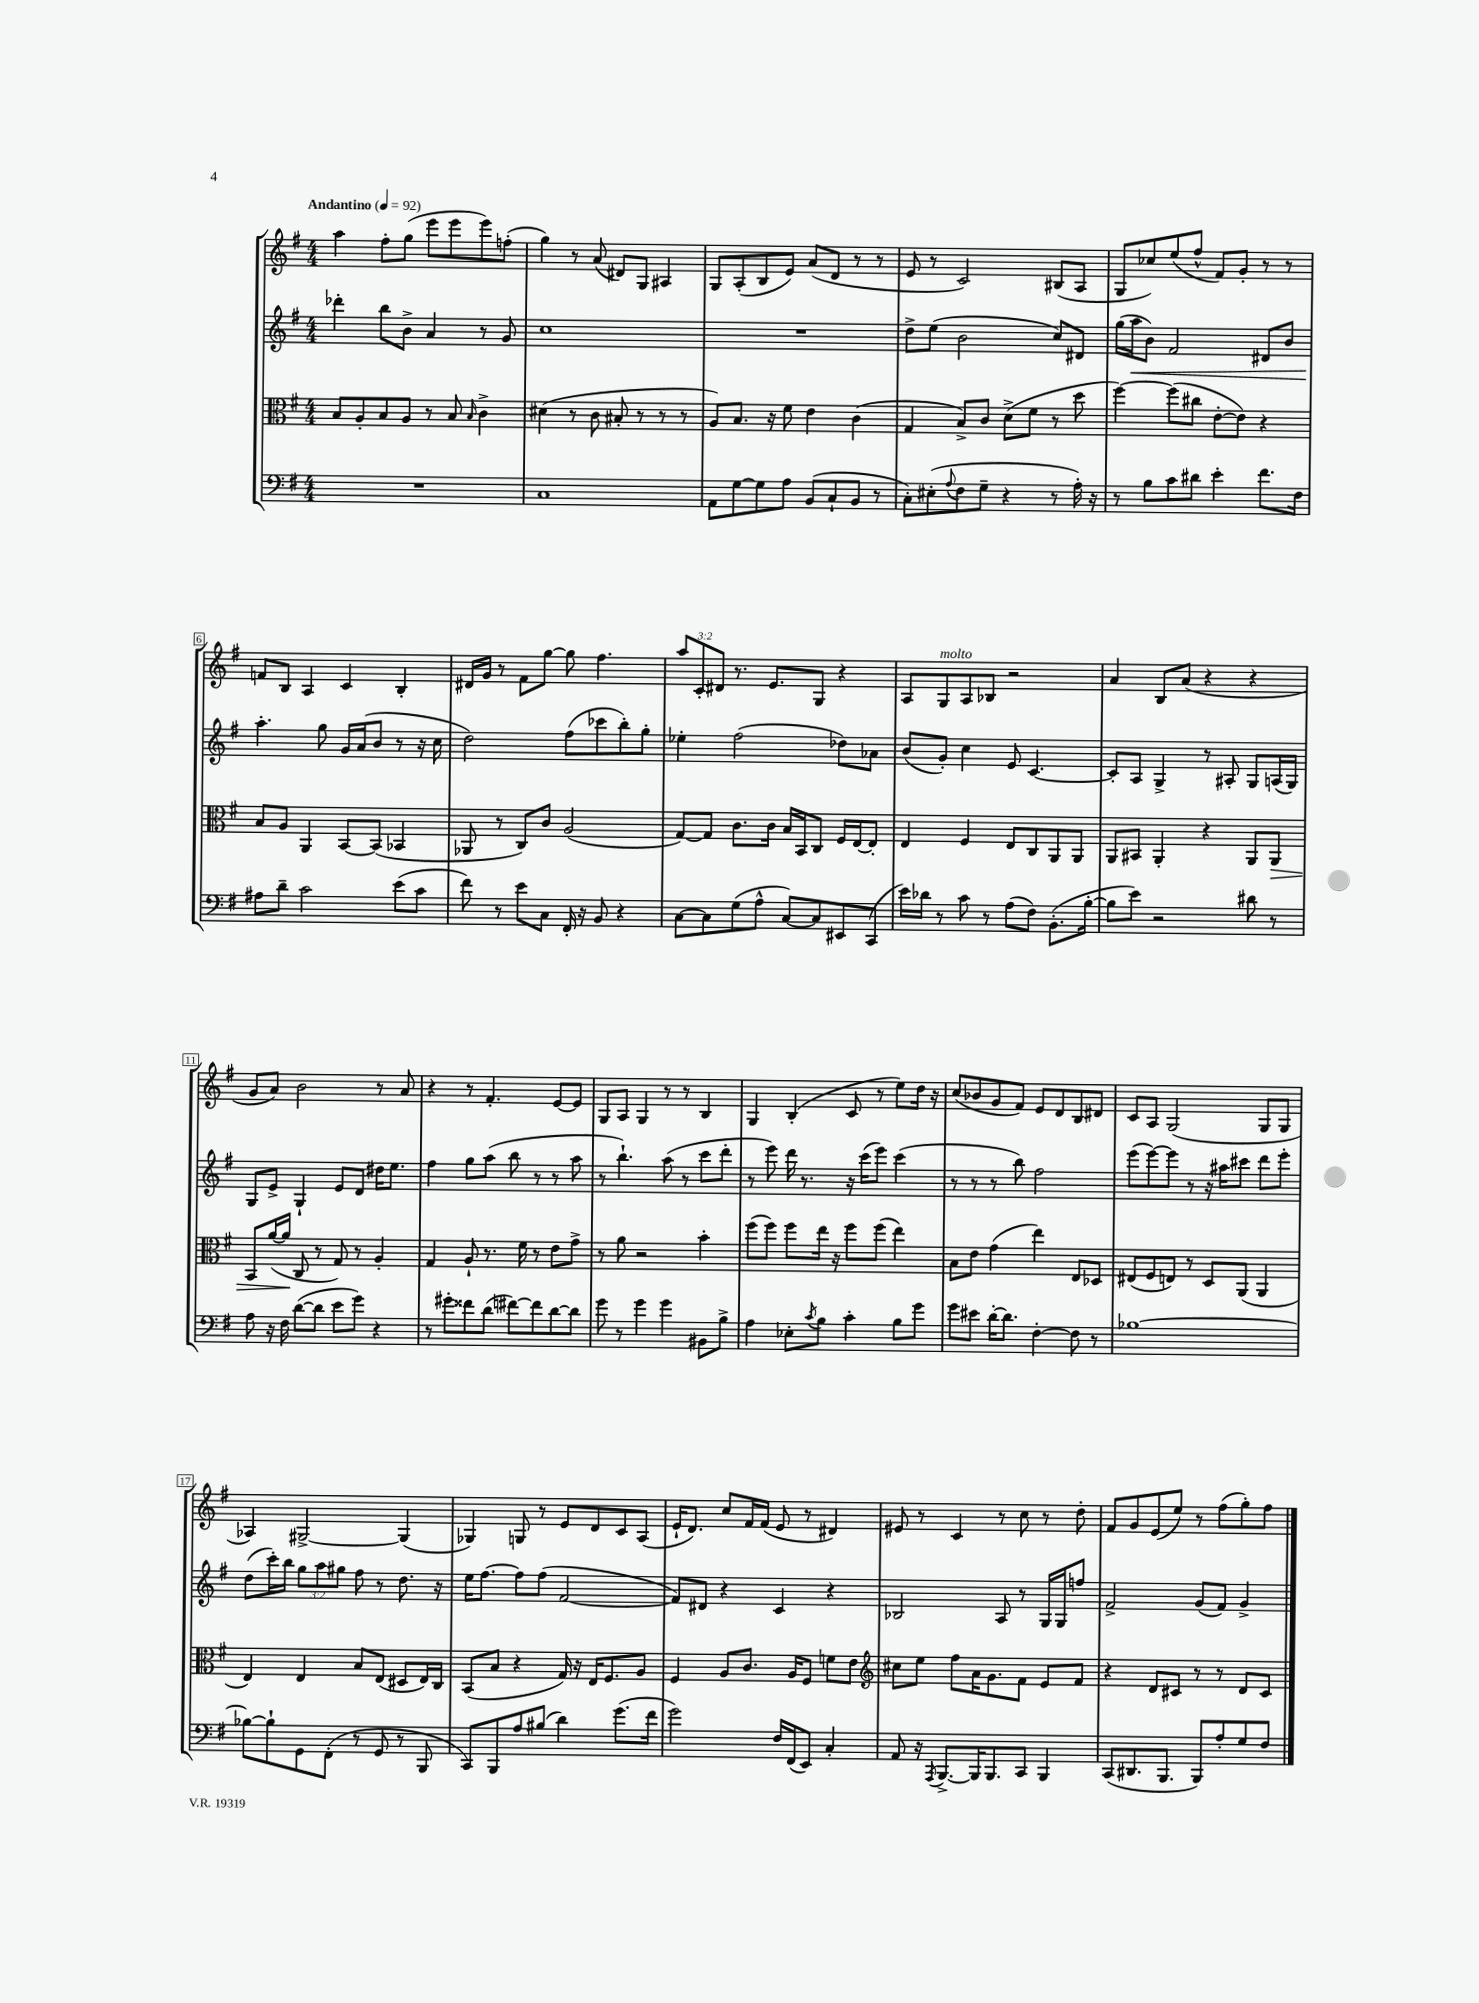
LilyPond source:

<<
\new StaffGroup <<
\new Staff = "s0" {
    \clef treble \key g \major \numericTimeSignature \time 4/4 \override Staff.TupletNumber.text = #tuplet-number::calc-fraction-text \tempo "Andantino" 4 = 92
    a''4 fis''8-. g''8( e'''8 e'''8 e'''8) f''8-.( |
    g''4) r8 a'8( dis'8) g8 ais4 |
    g8 a8-.( b8 e'8) a'8( d'8 r8 r8 |
    e'8 r8 c'2) bis8( a8 |
    g8 ces''8) e''8( fis''8-^ fis'8) g'8-. r8 r8 |
    f'8 b8 a4 c'4 b4-. |
    dis'16 g'16 r8 fis'8 g''8~ g''8 fis''4. |
    \tuplet 3/2 { a''8 c'8-. dis'8 } r8. e'8. g8 r4 |
    a8 g8^\markup { \italic "molto" } a8 bes8 r2 |
    a'4 b8 a'8( r4 r4 |
    g'8 a'8) b'2 r8 a'8 |
    r4 r8 fis'4.-. e'8~ e'8 |
    g8 a8 g4 r8 r8 b4 |
    g4 b4-.( c'8 r8 e''8) d''16 r16 |
    c''8( bes'8 g'8 fis'8) e'8 d'8 b8 dis'8 |
    c'8 a8 g2( g8 g8 |
    aes4) gis2~-> gis4( |
    ges4) g8 r8 e'8 d'8 c'8 a8( |
    e'16-! d'8.) c''8 fis'16 fis'16( e'8 r8 dis'4) |
    eis'8 r8 c'4 r8 c''8 r8 d''8-. |
    fis'8 g'8 e'8( e''8) r8 fis''8( g''8-.) fis''8 \bar "|." |
}
\new Staff = "s1" {
    \clef treble \key g \major \numericTimeSignature \time 4/4 \override Staff.TupletNumber.text = #tuplet-number::calc-fraction-text
    des'''4-. b''8 b'8-> a'4 r8 g'8 |
    c''1 |
    R1 |
    d''8-> e''8( b'2 c''8) dis'8 |
    g''16( a''16\< b'8) fis'2 dis'8 b'8 |
    a''4.-.\! g''8 g'16 a'16( b'8 r8 r16 c''16 |
    d''2) fis''8( ces'''8 b''8-.) g''8-. |
    ees''4-. fis''2( des''8) aes'8 |
    b'8( g'8-.) c''4 e'8 c'4.~ |
    c'8-. a8 g4-> r8 ais8-. g8 a16( g16) |
    g8 e'8-> g4-! e'8 d'8 dis''16 e''8. |
    fis''4 g''8 a''8( b''8 r8 r8 a''8 |
    r8 b''4.-!) a''8( r8 c'''8 d'''8-. |
    r8 e'''8) d'''16 r8. r16 c'''16( e'''8) c'''4( |
    r8 r8 r8 b''8) fis''2 |
    e'''8( e'''8~) e'''8 r8 r16 ais''16 cis'''8 d'''8 e'''8-. |
    d''8( c'''16-.) b''16 \tuplet 3/2 { g''8 a''8 gis''8 } fis''8 r8 d''8. r16 |
    e''16 fis''8.~ fis''8 fis''8( fis'2~ |
    fis'8) dis'8 r4 c'4 r4 |
    bes2 a8 r8 g16 g16 f''8 |
    fis'2-> g'8( fis'8) g'4-> \bar "|." |
}
\new Staff = "s2" {
    \clef alto \key g \major \numericTimeSignature \time 4/4
    b8 a8-. b8 a8 r8 b8 \grace { b16 } c'4-> |
    dis'4( r8 c'8 bis8-. r8 r8 r8 |
    a8) b8. r16 fis'8 e'4 c'4( |
    g4 b8->) c'8 d'8->( fis'8 r8 d''8 |
    fis''4~) fis''8( cis''8 e'8~-. e'8) r4 |
    b8 a8 a,4 b,8~ b,8( bes,4 |
    aes,8 r8 c8) c'8 a2( |
    g8~) g8 c'8. c'16 b16 b,16 c8 fis16 e16~ e8-. |
    e4 fis4 e8 c8 a,8 a,8 |
    a,8 bis,8 a,4-. r4 a,8 a,8\> |
    b,8 a'16~( a'16\! c8 r8 g8) r8 a4-. |
    g4 a8-! r8. fis'16 r8 e'8 g'8-> |
    r8 a'8 r2 b'4-. |
    fis''8( fis''8) fis''8 e''16 r16 fis''8 fis''8( e''4) |
    b8 e'8 g'4( e''4) e8 des8 |
    eis8( fis8 e8) r8 d8 a,8( a,4 |
    e4) e4 b8 e8( dis8 e16) c16 |
    b,8( b8 r4 g16) r16 e16 fis8. a8 |
    fis4 a8 c'8. a16 fis8 f'8 e'8 |
    \clef treble cis''8 e''8 fis''8 a'16 g'8. fis'8 e'8 fis'8 |
    r4 d'8 cis'8 r8 r8 d'8 cis'8 \bar "|." |
}
\new Staff = "s3" {
    \clef bass \key g \major \numericTimeSignature \time 4/4
    R1 |
    c1 |
    a,8 g8~ g8 a8 b,8( c8-! b,8 r8 |
    c8-.) eis8-.( \appoggiatura { a8 } fis8 g8-- r4 r8 a16-.) r16 |
    r8 b8 c'8 dis'8 e'4-. fis'8. fis16 |
    ais8 d'8-- c'2 e'8( c'8 |
    fis'8) r8 e'8 c8 fis,16-. r16 b,8 r4 |
    c8~ c8 g8( a8-^ c8~) c8 eis,8 c,8( |
    e'16) des'16 r8 c'8 r8 a8( fis8) b,8.-.( b16~-. |
    b8 e'8) r2 dis'8 r8 |
    a8 r16 fis16 d'8~( d'8 e'8 g'8) r4 |
    r8 gis'8-. fisis'8 d'8( fis'8~) fis'8 d'8~ d'8 |
    g'8 r8 g'4 g'4 bis,8 b8-> |
    a4 ees8-. \acciaccatura { c'8 } b8 c'4-. b8 g'8 |
    g'8 eis'8 d'16~-. d'8. fis4~-. fis8 r8 |
    bes1~ |
    bes8~ bes8-! g,8 fis,8-.( r8 g,8 r8 b,,8 |
    c,8) b,,8 a8 bis8( d'4) g'8.( fis'16 |
    g'2) fis16 fis,16( e,8) c4-. |
    a,8 r16 \acciaccatura { a,,8 } b,,8.~-> b,,16 b,,8. c,8 b,,4 |
    c,8( dis,8. b,,8. b,,8) a8-. g8 fis8 \bar "|." |
}
>>
>>
\layout { \context { \Score \override BarNumber.stencil = #(make-stencil-boxer 0.1 0.3 ly:text-interface::print) } }
